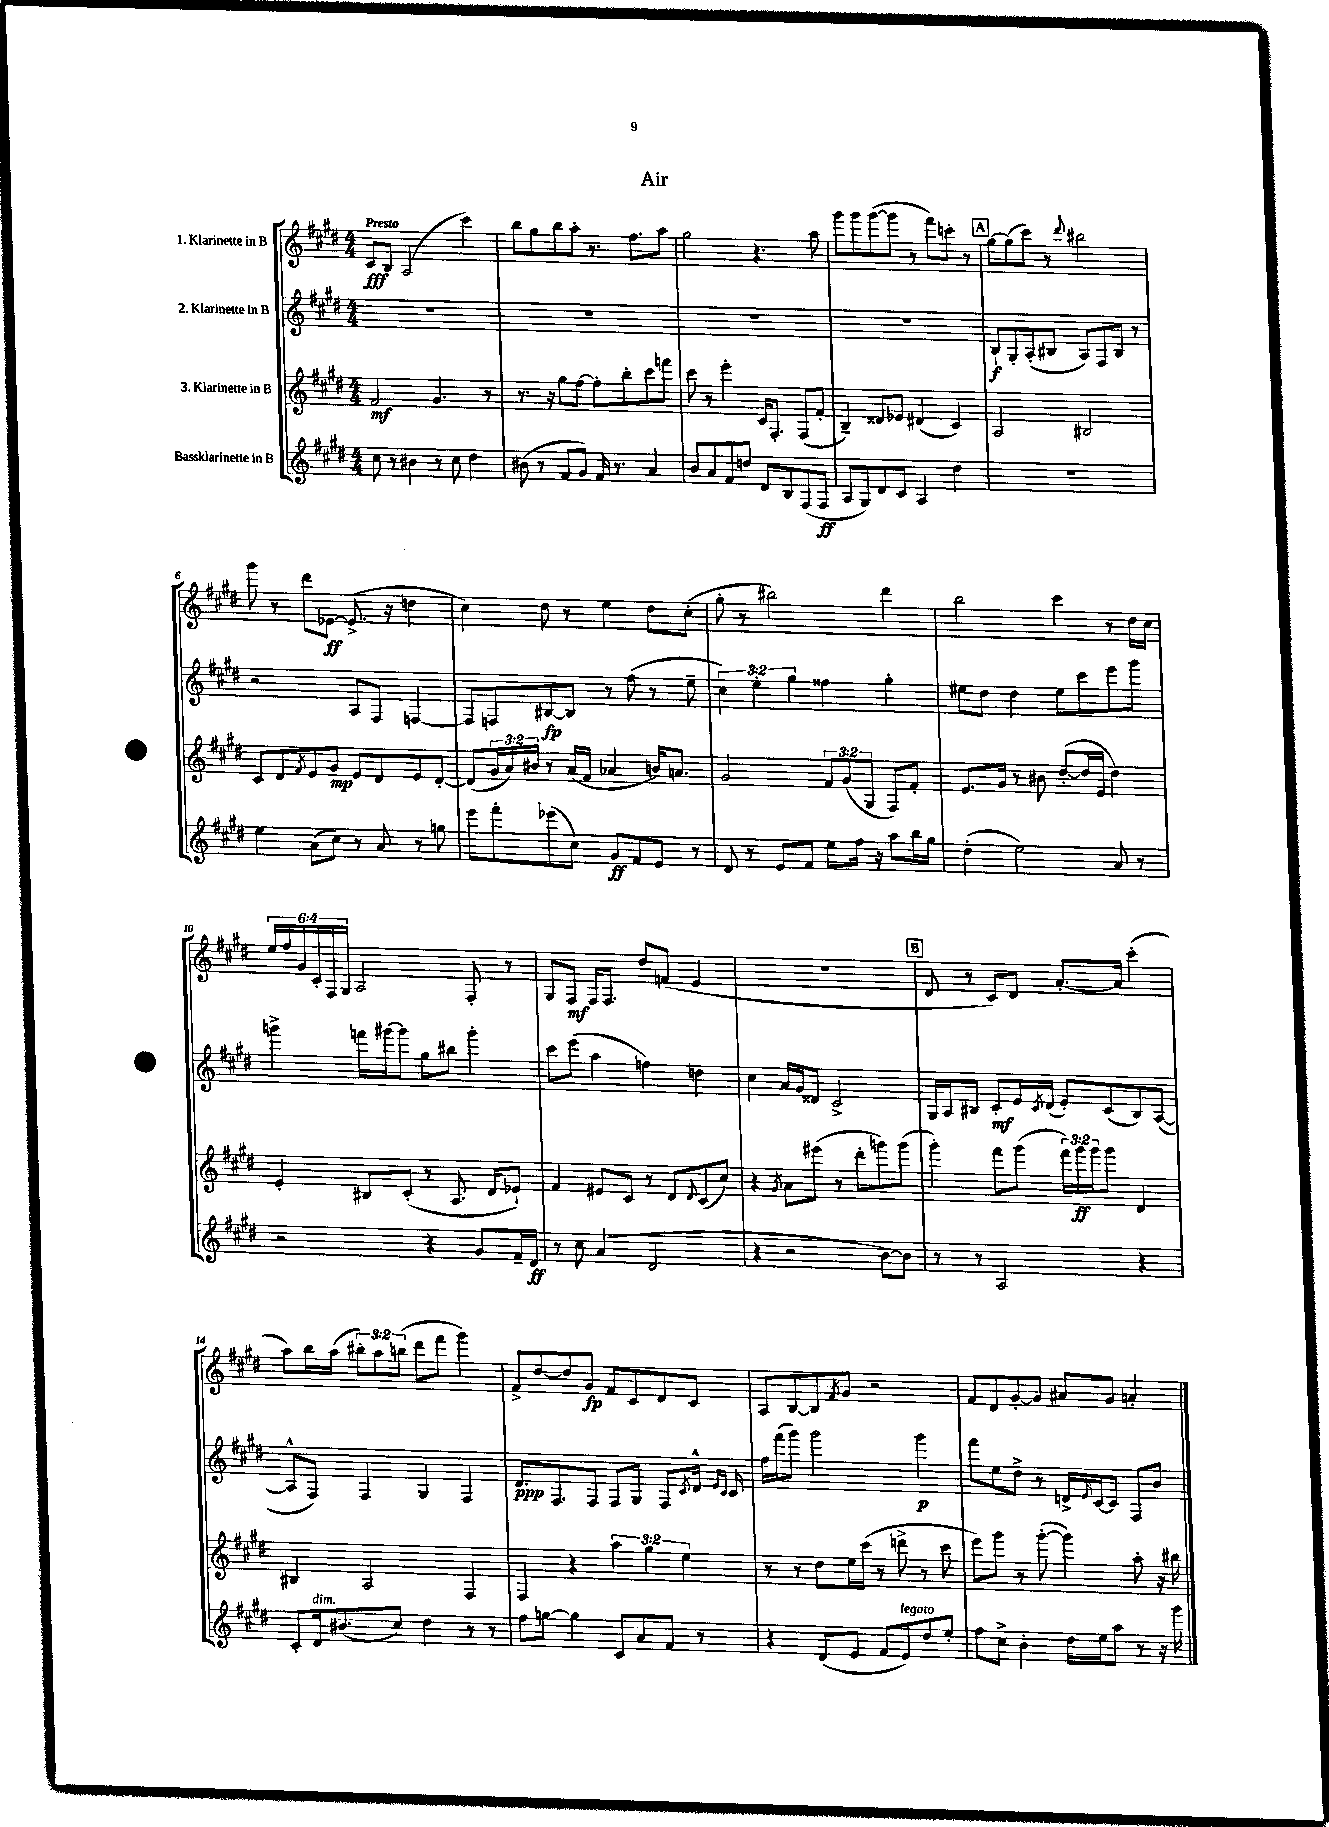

**kern	**kern	**kern	**kern
*staff4	*staff3	*staff2	*staff1
*clefG2	*clefG2	*clefG2	*clefG2
*k[f#c#g#d#]	*k[f#c#g#d#]	*k[f#c#g#d#]	*k[f#c#g#d#]
*M4/4	*M4/4	*M4/4	*M4/4
8cc#	2f#	1r	8c#
8r	.	.	8B
4b#	.	.	(2A
8r	4.g#	.	.
8cc#	.	.	.
4dd#	.	.	4ccc#)
.	8r	.	.
=	=	=	=
(8b#	8.r	1r	8bb
8r	.	.	8gg#
.	16r	.	.
8f#	8gg#	.	8bb
8g#)	[8ff#	.	8aa'
16f#	8ff#']	.	8.r
8.r	.	.	.
.	8bb'	.	.
.	.	.	8.ff#
4a	8ccc#	.	.
.	8fff	.	8aa
=	=	=	=
8b	8ccc#	1r	2gg#
8a	8r	.	.
8f#	4eee'	.	.
8dd	.	.	.
8d#	16c#	.	4.r
.	8.F#'	.	.
8B	.	.	.
(8F#	(8F#	.	.
8F#	8f#'	.	8aa
=	=	=	=
8A	4B~)	1r	8ggg#
8G#)	.	.	8ggg#
8d#	8d##	.	([8ggg#
8c#	8e-	.	8ggg#]
4A	(4d#	.	8r
.	.	.	8fff#)
4dd#	4c#)	.	8ccc'
.	.	.	8r
=	=	=	=
1r	2A	8B`	[8gg#
.	.	8G#'	(8gg#]
.	.	(8A'	8ccc#)
.	.	8B#	8r
.	.	.	8qqddd#
.	2B#	8A)	2bb#
.	.	8F#	.
.	.	8B#	.
.	.	8r	.
=	=	=	=
4ee	8c#	2r	8ggg#
.	8d#	.	8r
.	8qf#	.	.
(8a	8e	.	8ddd#
8cc#)	8g#	.	[8e-
8r	8e	8A	(8.e-^]
8a	8d#	8F#	.
.	.	.	16r
8r	8e	[4F	4dd
8gg	[8d#'	.	.
=	=	=	=
8eee	(8d#]	8F]	4cc#)
8fff#'	24g#	8F	.
.	24a)	.	.
.	24b#	.	.
(8eee-	8r	[8B#	8dd#
8cc#)	(16a	8B#]	8r
.	16f#	.	.
8g#	4a-	8r	4ee
8f#	.	(8ff#	.
8e	16b)	8r	8dd#
.	8.a	.	.
8r	.	8ee~	(8cc#'
=	=	=	=
8d#	2g#	6cc#)	8gg#'
8r	.	.	8r
.	.	6ee'	.
8e	.	.	2bb#)
.	.	6gg#	.
8f#	.	.	.
8ee	12f#	4ff##	.
.	(12g#	.	.
16ff#	.	.	.
.	12G#	.	.
16r	.	.	.
8aa	8F#)	4gg#'	4ddd#
16bb	8f#'	.	.
16gg#	.	.	.
=	=	=	=
(4dd#'	8.e	8ee#	2bb
.	.	8dd#	.
.	16g#	.	.
2ee)	8r	4dd#	.
.	8b#	.	.
.	([8dd#'	8ee#	4ccc#
.	16dd#]	8ccc#	.
.	16e	.	.
8a	4dd#)	8eee	8r
8r	.	8ggg#	16dd#
.	.	.	16cc#
=	=	=	=
2r	4e'	4ggg^	24ee
.	.	.	24ff#
.	.	.	24g#
.	.	.	24c#'
.	.	.	24F#
.	.	.	24G#
.	8B#	16fff	2A
.	.	[16ggg#	.
.	(8c#'	8ggg#]	.
4r	8r	8gg#	.
.	8.A	8bb#	.
8g#	.	4ggg#'	8F#'
.	16d#	.	.
16f#~	8e-`)	.	8r
16d#	.	.	.
=	=	=	=
8r	4f#	8ccc#	8G#
8cc#	.	(8eee	8F#
(4a	8e#	4aa	16F#
.	.	.	8.F#
.	8c#	.	.
2d#	8r	4ff)	8dd#
.	8d#	.	(8f
.	8qqd#	.	.
.	(8c#	4dd	4e
.	8cc#)	.	.
=	=	=	=
4r	4r	4cc#	1r
.	8qg#	.	.
2r	8a	16a	.
.	.	16g#	.
.	(8eee#	8d##	.
.	8r	2c#^	.
.	8ddd#'	.	.
[8b)	8ggg)	.	.
8b]	(8ggg	.	.
=	=	=	=
8r	4ggg#')	16G#	8d#
.	.	16A	.
8r	.	8B#	8r
2A	8fff#	8c#'	8c#)
.	(8ggg#	16e	8d#
.	.	8qc#	.
.	.	(16d#	.
.	24fff#)	8e')	[8.a'
.	24ggg#	.	.
.	24ggg#	.	.
.	8ggg#	(8c#	.
.	.	.	16a]
4r	4d#	8B#)	(4ccc#'
.	.	([8A	.
=	=	=	=
8c#'	4B#	8A^^]	8aa)
16d#	.	8F#)	16bb
(8.b#	.	.	(16aa
.	2A	4F#	12bb#')
.	.	.	12aa
8cc#)	.	.	.
.	.	.	(12bb
4dd#	.	4G#	8ddd#
.	.	.	8fff#
8r	4F#	4F#	4ggg#)
8r	.	.	.
=	=	=	=
8ff#	4F#	8.d#	8f#^
[8gg	.	.	[8dd#
.	.	8.F#	.
4gg]	4r	.	8dd#]
.	.	8F#	8g#
8c#	6aa	8F#	8f#
8a	.	8G#	8c#
.	6gg#	.	.
8f#	.	8F#	8d#
.	6ee	.	.
.	.	8qc#	.
8r	.	16d#^^	8c#
.	.	16qqe	.
.	.	16qqc#	.
.	.	16c#	.
=	=	=	=
4r	8r	16ff#	8A
.	.	(16fff#	.
.	8r	8ggg#)	[8B
(8d#	8dd#	2ggg#	8B]
.	.	.	8qf#
8e	16ee	.	8g#
.	(16ccc#	.	.
8f#	8r	.	2r
8e)	8ddd^	.	.
8dd#	8r	4ggg#	.
8ee'	8ccc#	.	.
=	=	=	=
8ff#	8eee)	8fff#	8f#
8cc#^	8ggg#	8ee	8d#
4b'	8r	8dd#^	[8g#'
.	([8ggg#'	8r	8g#]
16dd#	4ggg#])	16d^	8a#
.	.	16qqe	.
16ee	.	[16c#	.
8aa	.	8c#]	8g#
8r	8aa'	8F#	4a'
16r	16r	8b	.
16ggg#	16bb#	.	.
==	==	==	==
*-	*-	*-	*-
